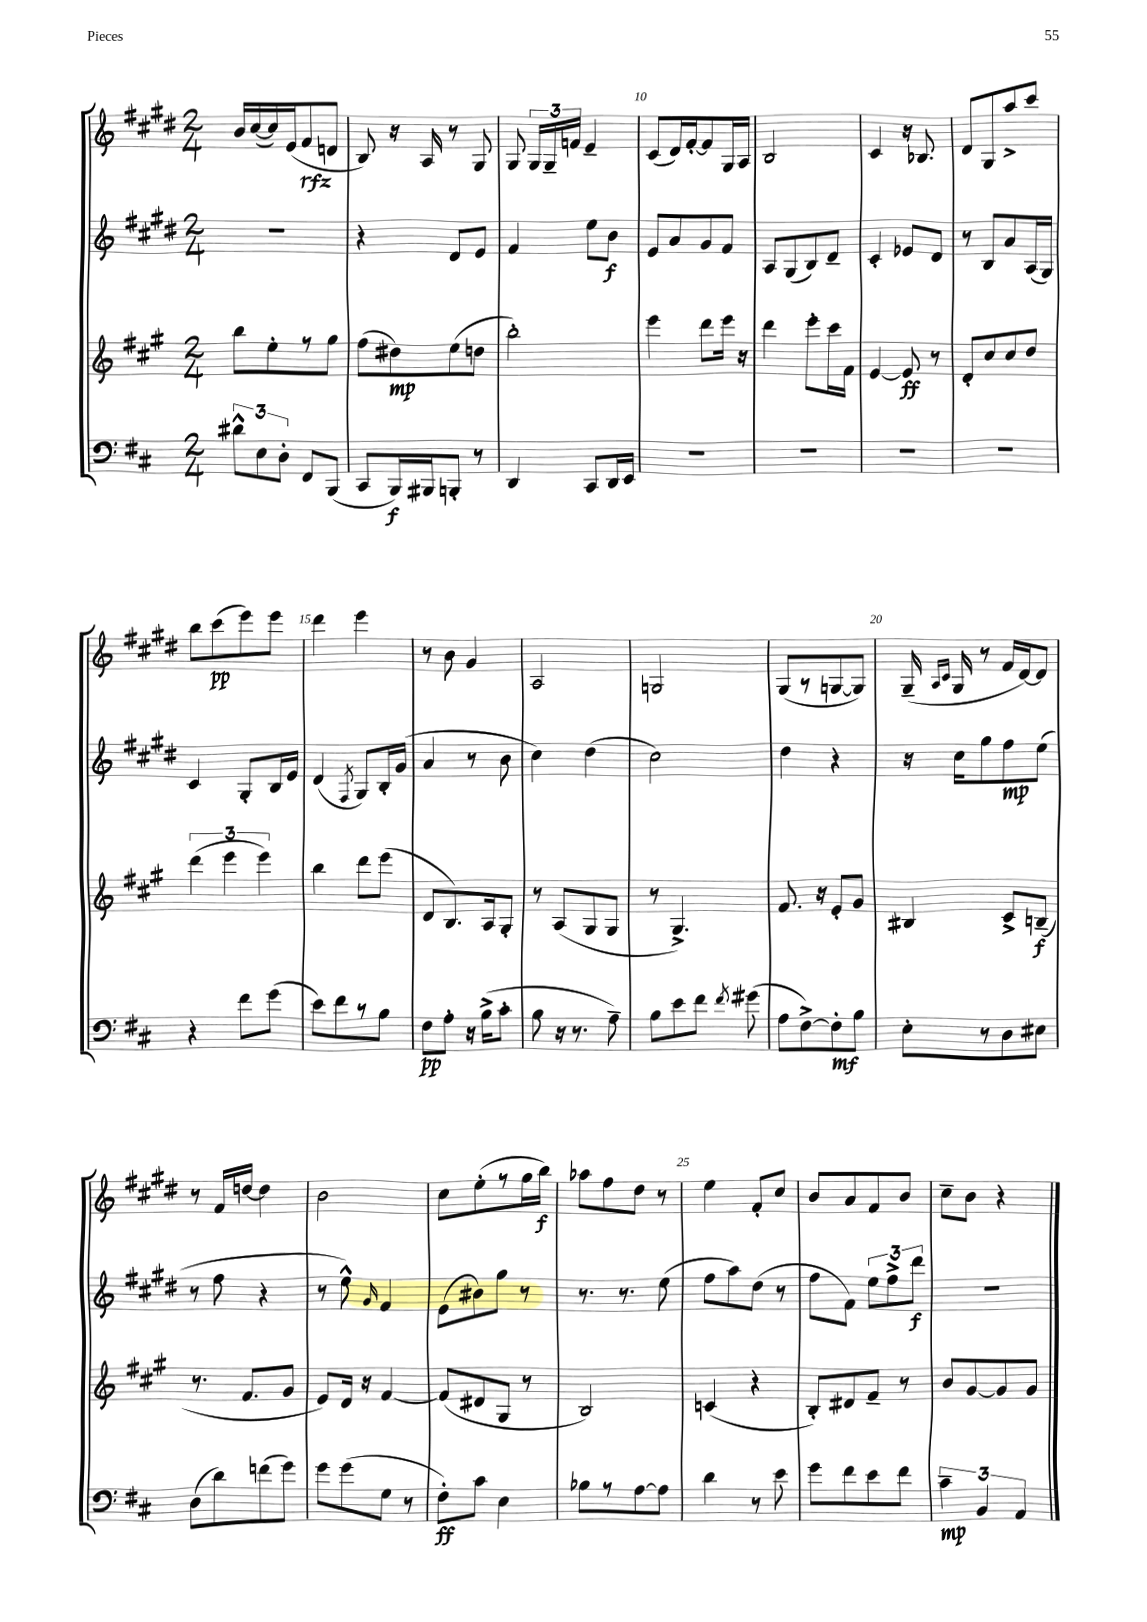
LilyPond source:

<<
\new StaffGroup <<
\new Staff = "s0" {
    \clef treble \key e \major \numericTimeSignature \time 2/4
    \autoBeamOff b'16[ cis''16~( cis''16) e'16( fis'8\rfz d'8] |
    b8) r16 a16 r8 gis8 |
    gis8 \tuplet 3/2 { gis16[ gis16-- f'16] } e'4-- |
    cis'8[( dis'16) fis'16~-. fis'8 gis16 a16] |
    b2 |
    cis'4 r16 bes8. |
    dis'8[ gis8 a''8-> cis'''8] |
    b''8[ cis'''8\pp( e'''8) e'''8] |
    dis'''4 e'''4 |
    r8 b'8 gis'4 |
    a2 |
    g2 |
    gis8[( r8 g8~ g8]) |
    gis16--( \grace { a16[ cis'16] } gis16 r8 fis'16[ dis'16~) dis'8] |
    r8 fis'16[ d''16]~ d''4 |
    b'2 |
    cis''8[ e''8-.( r8 gis''16 b''16]\f) |
    aes''8[ fis''8 dis''8] r8 |
    e''4 fis'8[-. cis''8] |
    b'8[ a'8 fis'8 b'8] |
    cis''8[-- b'8] r4 \bar "|." |
}
\new Staff = "s1" {
    \clef treble \key e \major \numericTimeSignature \time 2/4
    \autoBeamOff R2 |
    r4 dis'8[ e'8] |
    fis'4 e''8[ b'8]\f |
    e'8[ a'8 gis'8 fis'8] |
    a8[ gis8( b8) dis'8]-- |
    cis'4-. ees'8[ dis'8] |
    r8 b8[ a'8 a16( gis16]) |
    cis'4 gis8[-. b16 e'16] |
    dis'4( \acciaccatura { fis8 } gis8[) b16-. gis'16]( |
    a'4 r8 b'8 |
    cis''4) dis''4( |
    cis''2) |
    dis''4 r4 |
    r16 cis''16[ gis''8 fis''8\mp e''8]( |
    r8 fis''8 r4 |
    r8 e''8-^) \grace { gis'16 } fis'4 |
    e'8[( bis'8) gis''8] r8 |
    r8. r8. e''8( |
    fis''8[ a''8) dis''8]( r8 |
    fis''8[ fis'8]) \tuplet 3/2 { e''8[ fis''8-> dis'''8]\f } |
    R2 \bar "|." |
}
\new Staff = "s2" {
    \clef treble \key a \major \numericTimeSignature \time 2/4
    \autoBeamOff b''8[ e''8-. r8 gis''8] |
    fis''8[( dis''8\mp) e''8( d''8] |
    b''2-.) |
    e'''4 d'''8[ e'''16] r16 |
    d'''4 e'''8[-. cis'''16 fis'16] |
    e'4~ e'8\ff r8 |
    d'8[-. cis''8 cis''8 d''8] |
    \tuplet 3/2 { d'''4( e'''4 e'''4) } |
    b''4 d'''8[ e'''8]( |
    d'8[ b8.) a16 gis8]-. |
    r8 a8[( gis8 gis8] |
    r8 gis4.->) |
    fis'8. r16 e'8[-. gis'8] |
    bis4 cis'8[-> b8]--\f( |
    r8. fis'8.[ gis'8] |
    e'8[) d'16] r16 fis'4~ |
    fis'8[( dis'8 gis8] r8 |
    b2) |
    c'4( r4 |
    b8[-.) dis'8 fis'8]-- r8 |
    b'8[ gis'8~ gis'8 gis'8] \bar "|." |
}
\new Staff = "s3" {
    \clef bass \key d \major \numericTimeSignature \time 2/4
    \autoBeamOff \tuplet 3/2 { dis'8[-^ e8 d8]-. } fis,8[ b,,8]( |
    cis,8[ b,,16\f) bis,,16 b,,8]-. r8 |
    d,4 cis,8[ d,16 e,16] |
    R2 |
    R2 |
    R2 |
    R2 |
    r4 fis'8[ g'8]( |
    e'8[) fis'8 r8 b8] |
    fis8[\pp a8]-. r16 b16[->( cis'8]-. |
    b8 r16 r8. a8--) |
    b8[ e'8 fis'8] \acciaccatura { fis'8 } gis'8( |
    a8[ fis8~->) fis8-.\mf b8] |
    e8[-. r8 d8 eis8] |
    d8[( d'8) f'8( g'8]) |
    g'8[ g'8( g8] r8 |
    fis8[-.\ff) cis'8] e4 |
    bes8[ r8 a8~ a8] |
    d'4 r8 e'8 |
    g'8[ fis'8 e'8 fis'8] |
    \tuplet 3/2 { cis'4--\mp b,4 a,4 } \bar "|." |
}
>>
>>
\layout { \context { \Score currentBarNumber = #7 \override BarNumber.break-visibility = ##(#f #t #t) barNumberVisibility = #(every-nth-bar-number-visible 5) } }
